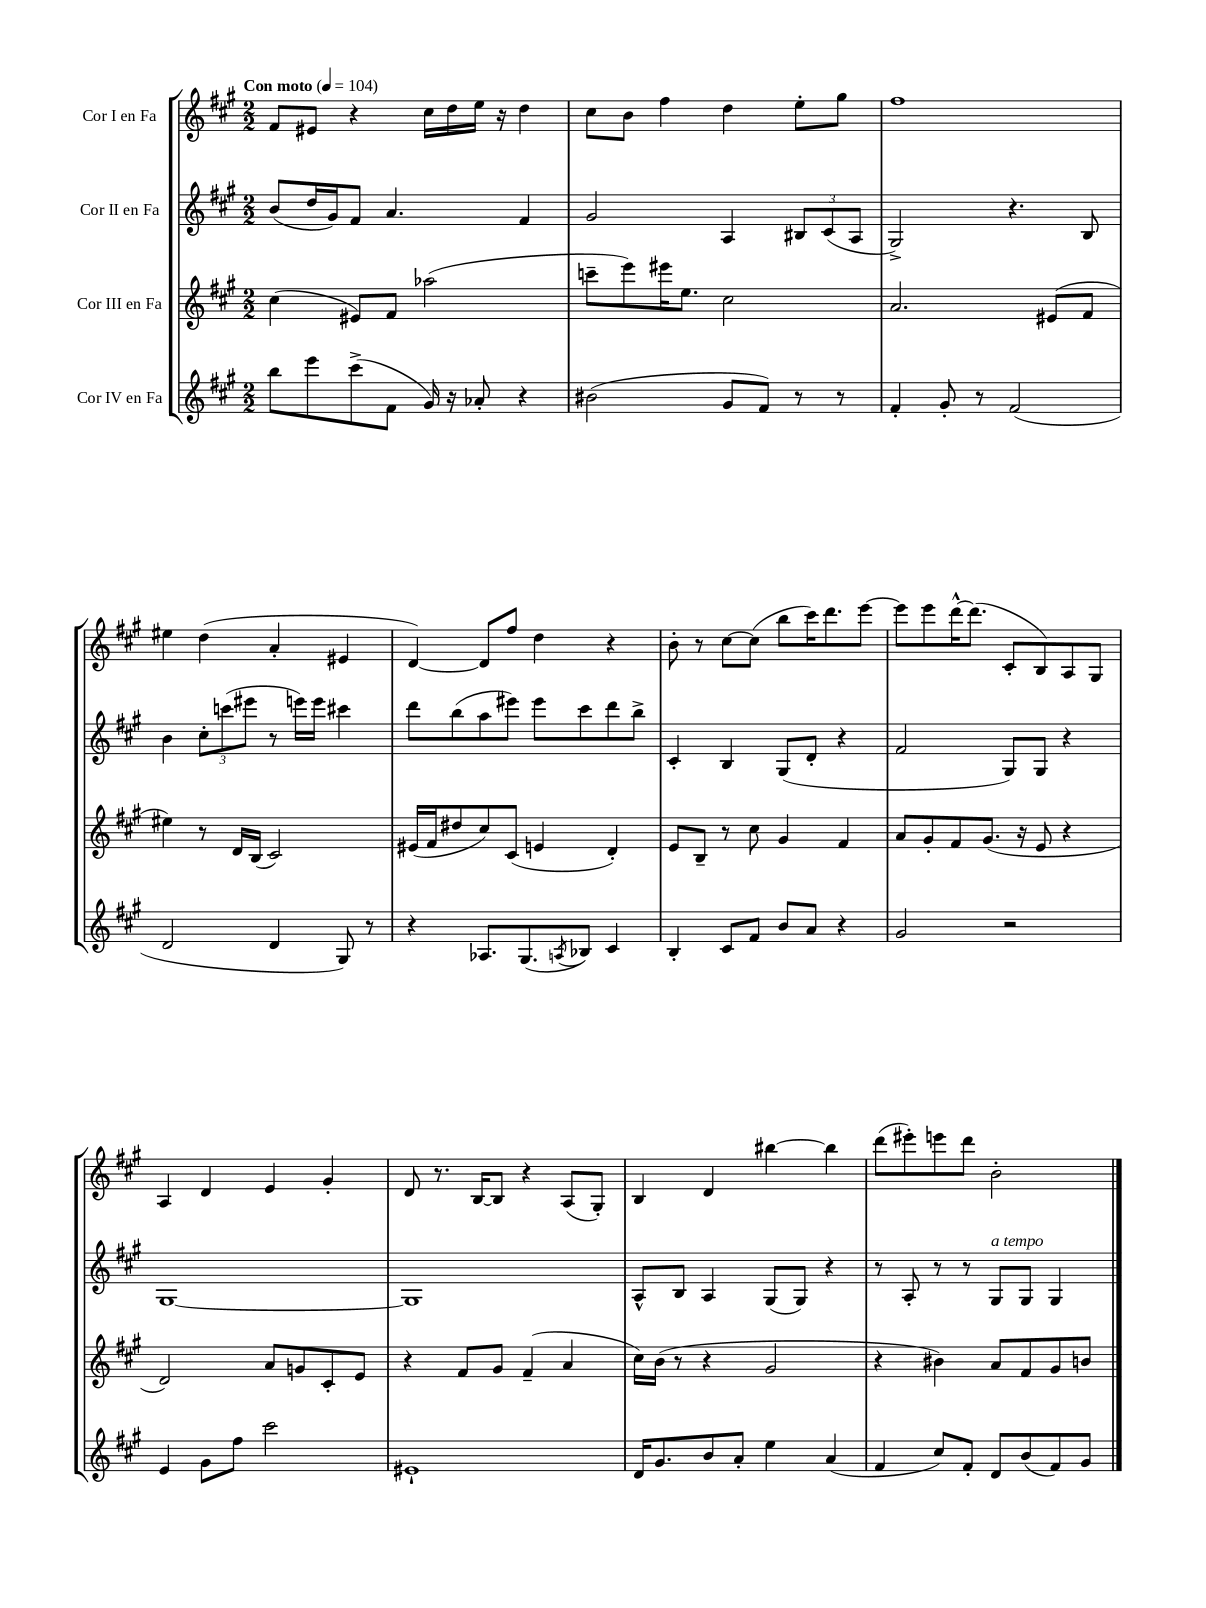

**kern	**kern	**kern	**kern
*part4	*part3	*part2	*part1
*staff4	*staff3	*staff2	*staff1
*I"Cor IV en Fa	*I"Cor III en Fa	*I"Cor II en Fa	*I"Cor I en Fa
*clefG2	*clefG2	*clefG2	*clefG2
*k[f#c#g#]	*k[f#c#g#]	*k[f#c#g#]	*k[f#c#g#]
*M2/2	*M2/2	*M2/2	*M2/2
*MM104	*MM104	*MM104	*MM104
=1	=1	=1	=1
!	!	!	!LO:TX:a:B:t=Con moto
8bb\L	(4cc#\	(8b/L	8f#/L
8eee\	.	16dd/L	8e#X/J
.	.	16g#/J)	.
(8ccc#^\	8e#X/L)	8f#/J	4r
8f#\J	8f#/J	4.a/	.
16g#/)	(2aa-X\	.	16cc#\LL
16r	.	.	16dd\
8a-X'/	.	.	16ee\JJ
.	.	.	16r
4r	.	4f#/	4dd\
=2	=2	=2	=2
(2b#X\	8cccn~\L	2g#/	8cc#\L
.	8eee\)	.	8b\J
.	16eee#X\K	.	4ff#\
.	8.ee\J	.	.
8g#/L	2cc#\	4A/	4dd\
8f#/J)	.	.	.
8r	.	12B#X/L	8ee'\L
.	.	(12c#/	.
8r	.	.	8gg#\J
.	.	12A/J	.
=3	=3	=3	=3
4f#'/	2.a/	2G#^/)	1ff#
8g#'/	.	.	.
8r	.	.	.
(2f#/	.	4.r	.
.	(8e#X/L	.	.
.	8f#/J	8B/	.
!!LO:LB:g=z
=4	=4	=4	=4
2d/	4ee#X\)	4b\	4ee#X\
.	8r	12cc#'\L	(4dd\
.	.	(12cccn\	.
.	16d/LL	.	.
.	.	12eee#X\J	.
.	(16B/JJ	.	.
4d/	2c#/)	8r	4a'/
.	.	16eeen\LL)	.
.	.	16eee\JJ	.
8G#/)	.	4ccc#X\	4e#X/
8r	.	.	.
=5	=5	=5	=5
4r	(16e#X/LL	8ddd\L	[4d/)
.	16f#/J	.	.
.	8dd#X/	(8bb\	.
8.A-X/L	8cc#/)	8aa\	8d/L]
.	(8c#/J	8eee#X\J)	8ff#/J
(8.G#/	.	.	.
.	4en/	8eee#\L	4dd\
8qAn/	.	.	.
8B-X/J)	.	8ccc#\	.
4c#/	4d'/)	8ddd\	4r
.	.	8bb^\J	.
=6	=6	=6	=6
4B'/	8e/L	4c#'/	8b'\
.	8B~/J	.	8r
8c#/L	8r	4B/	[8cc#\L
8f#/J	8cc#\	.	(8cc#\J]
8b/L	4g#/	(8G#/L	8bb\L
8a/J	.	8d'/J	16ccc#\K)
.	.	.	8.ddd\
4r	4f#/	4r	.
.	.	.	[8eee\J
=7	=7	=7	=7
2g#/	8a/L	2f#/	8eee\L]
.	8g#'/	.	8eee\
.	8f#/	.	[16ddd^^\K
.	.	.	(8.ddd\J]
.	(8.g#/J	.	.
2r	.	8G#/L)	8c#'/L
.	16r	.	.
.	8e/	8G#/J	8B/)
.	4r	4r	8A/
.	.	.	8G#/J
!!LO:LB:g=z
=8	=8	=8	=8
4e/	2d/)	[1G#	4A/
8g#\L	.	.	4d/
8ff#\J	.	.	.
2ccc#\	8a/L	.	4e/
.	8gn/	.	.
.	8c#'/	.	4g#'/
.	8e/J	.	.
=9	=9	=9	=9
1e#X`	4r	1G#]	8d/
.	.	.	8.r
.	8f#/L	.	.
.	.	.	[16B/KL
.	8g#/J	.	8B/J]
.	(4f#~/	.	4r
.	4a/	.	(8A/L
.	.	.	8G#'/J)
=10	=10	=10	=10
16d/KL	16cc#\LL)	8A^^/L	4B/
8.g#/	(16b\JJ	.	.
.	8r	8B/J	.
8b/	4r	4A/	4d/
8a'/J	.	.	.
4ee\	2g#/	(8G#/L	[4bb#X\
.	.	8G#/J)	.
(4a/	.	4r	4bb#\]
=11	=11	=11	=11
4f#/	4r	8r	(8ddd\L
.	.	8A'/	8eee#X'\)
8cc#/L)	4b#X\)	8r	8eeen\
8f#'/J	.	8r	8ddd\J
!	!	!LO:TX:a:i:t=a tempo	!
8d/L	8a/L	8G#/L	2b'\
(8b/	8f#/	8G#/J	.
8f#/)	8g#/	4G#/	.
8g#/J	8bn/J	.	.
==	==	==	==
*-	*-	*-	*-
